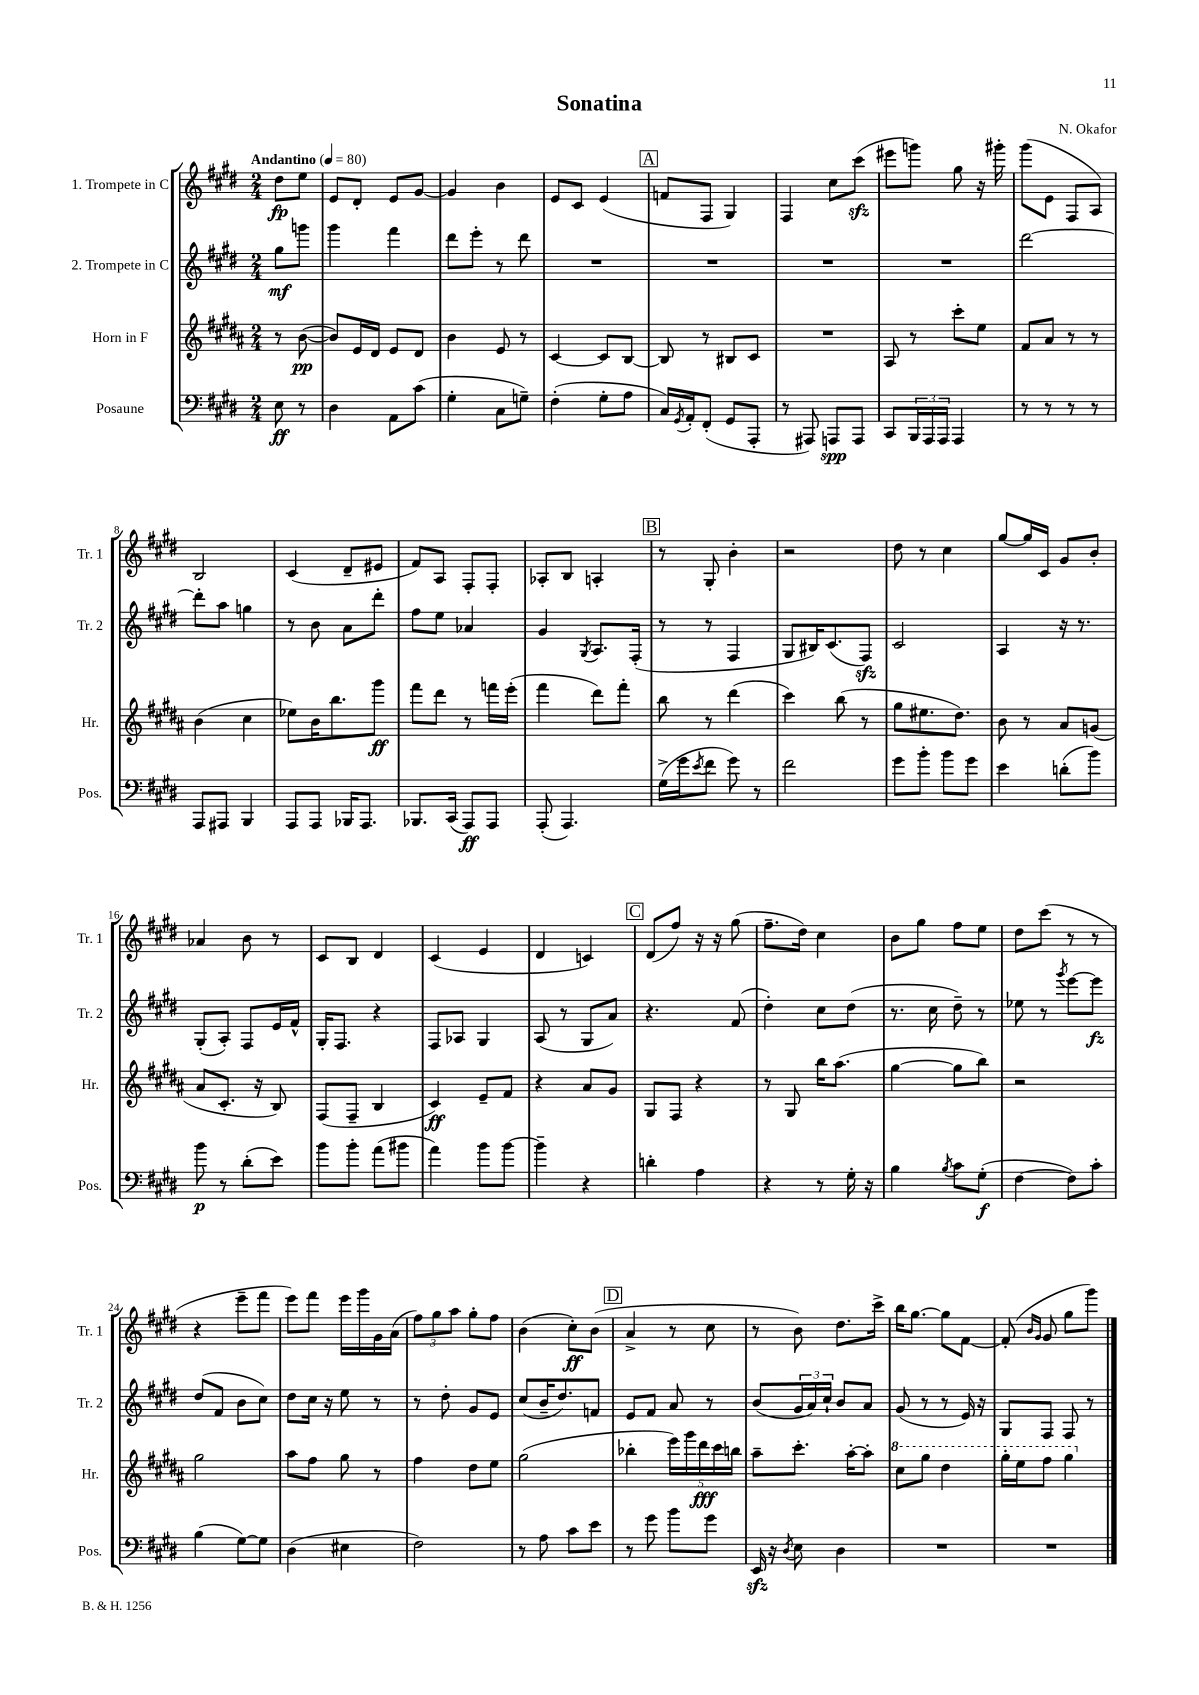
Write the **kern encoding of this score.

**kern	**kern	**kern	**kern
*staff4	*staff3	*staff2	*staff1
*clefF4	*clefG2	*clefG2	*clefG2
*k[f#c#g#d#]	*k[f#c#g#d#a#]	*k[f#c#g#d#]	*k[f#c#g#d#]
*M2/4	*M2/4	*M2/4	*M2/4
*MM80	*MM80	*MM80	*MM80
8E	8r	8gg#	8dd#
8r	([8b	8ggg	8ee
=	=	=	=
4D#	8b])	4ggg#	8e
.	16e	.	8d#'
.	16d#	.	.
8AA	8e	4fff#	8e
(8c#	8d#	.	[8g#
=	=	=	=
4G#'	4b	8ddd#	4g#]
.	.	8eee'	.
8C#	8e	8r	4b
8G~)	8r	8ddd#	.
=	=	=	=
(4F#'	[4c#	2r	8e
.	.	.	8c#
8G#'	8c#]	.	(4e
8A	[8B	.	.
=	=	=	=
16C#)	8B]	2r	8f
8qGG#	.	.	.
16AA'	.	.	.
(8FF#'	8r	.	8F#
8GG#	8B#	.	4G#)
8AAA'	8c#	.	.
=	=	=	=
8r	2r	2r	4F#
8AAA#)	.	.	.
8AAA	.	.	8cc#
8AAA	.	.	(8ccc#
=	=	=	=
8CC#	8A#	2r	8eee#
24BBB	8r	.	8ggg)
24AAA	.	.	.
24AAA	.	.	.
4AAA	8ccc#'	.	8gg#
.	8ee	.	16r
.	.	.	16ggg#'
=	=	=	=
8r	8f#	[2ddd#	(8ggg#
8r	8a#	.	8e
8r	8r	.	8F#
8r	8r	.	8A)
=	=	=	=
8AAA	(4b	8ddd#']	2B
8AAA#	.	8aa	.
4BBB	4cc#	4gg	.
=	=	=	=
8AAA	8ee-)	8r	(4c#
8AAA	16b	8b	.
.	8.bb	.	.
16BBB-	.	8a	8d#~
8.AAA	.	.	.
.	8ggg#	8ddd#'	8e#
=	=	=	=
8.BBB-	8fff#	8ff#	8f#)
.	8ddd#	8ee	8A
(16CC#	.	.	.
8AAA)	8r	4a-	8F#'
8AAA	16fff	.	8F#'
.	(16eee'	.	.
=	=	=	=
(8AAA'	4fff#	4g#	8A-'
4.AAA)	.	.	8B
.	.	8qG#	.
.	8ddd#)	8.A	4A'
.	8fff#'	.	.
.	.	(16F#'	.
=	=	=	=
(16G#^	8bb	8r	8r
16g#	.	.	.
8qe	.	.	.
8f#	8r	8r	8G#'
8g#)	(4ddd#	4F#	4b'
8r	.	.	.
=	=	=	=
2f#	4ccc#)	8G#	2r
.	.	16B#)	.
.	.	(8.c#	.
.	(8bb	.	.
.	8r	8F#)	.
=	=	=	=
8g#	8gg#	2c#	8dd#
8b'	8.ee#	.	8r
8b	.	.	4cc#
.	8.dd#)	.	.
8g#	.	.	.
=	=	=	=
4e	8b	4A	[8gg#
.	8r	.	16gg#]
.	.	.	16c#
(8d'	8a#	16r	8g#
.	.	8.r	.
8b)	(8g	.	8b'
=	=	=	=
8b	8a#	(8G#'	4a-
8r	8.c#'	8A')	.
(8d#'	.	8F#	8b
.	16r	.	.
8e)	8B)	16e	8r
.	.	16f#^^	.
=	=	=	=
8b	(8F#	16G#'	8c#
.	.	8.F#	.
8b'	8F#~	.	8B
(8a	4B	4r	4d#
8b#	.	.	.
=	=	=	=
4a)	4c#)	8F#	(4c#
.	.	8A-	.
8b	8e~	4G#	4e
[8b	8f#	.	.
=	=	=	=
4b~]	4r	(8A	4d#
.	.	8r	.
4r	8a#	8G#	4c)
.	8g#	8a)	.
=	=	=	=
4d'	8G#	4.r	(8d#
.	8F#	.	8ff#)
4A	4r	.	16r
.	.	.	16r
.	.	(8f#	(8gg#
=	=	=	=
4r	8r	4dd#')	8.ff#~
.	8G#	.	.
.	.	.	16dd#)
8r	16bb	8cc#	4cc#
.	(8.aa#	.	.
16G#'	.	(8dd#	.
16r	.	.	.
=	=	=	=
4B	[4gg#	8.r	8b
.	.	.	8gg#
.	.	16cc#	.
8qB	.	.	.
8c#	8gg#]	8dd#~)	8ff#
(8G#'	8bb)	8r	8ee
=	=	=	=
[4F#	2r	8ee-	8dd#
.	.	8r	(8ccc#
.	.	8qggg#	.
8F#])	.	[8eee	8r
8c#'	.	8eee]	8r
=	=	=	=
(4B	2gg#	(8dd#	4r
.	.	8f#	.
[8G#)	.	8b	8eee~
8G#]	.	8cc#)	8fff#
=	=	=	=
(4D#	8aa#	8dd#	8eee)
.	8ff#	16cc#	8fff#
.	.	16r	.
4E#	8gg#	8ee	16eee
.	.	.	16ggg#
.	8r	8r	16g#
.	.	.	(16a
=	=	=	=
2F#)	4ff#	8r	12ff#)
.	.	.	12gg#
.	.	8dd#'	.
.	.	.	12aa
.	8dd#	8g#	8gg#'
.	8ee	8e	8ff#
=	=	=	=
8r	(2gg#	(8cc#	(4b
8A	.	16b~	.
.	.	8.dd#)	.
8c#	.	.	8cc#')
8e	.	8f	(8b
=	=	=	=
8r	4bb-'	8e	4a^
8g#	.	8f#	.
8b	20eee)	8a	8r
.	20ggg#	.	.
.	20ddd#	.	.
8g#	.	8r	8cc#
.	20ccc#	.	.
.	20bb	.	.
=	=	=	=
16EE	8aa#~	(8b	8r
16r	.	.	.
8qD#	.	.	.
8E	8.ccc#'	24g#	8b)
.	.	24a)	.
.	.	24cc#`	.
4D#	.	8b	8.dd#
.	[16aa#'	.	.
.	8aa#']	8a	.
.	.	.	16ccc#^
=	=	=	=
2r	8ccc#	(8g#	16bb
.	.	.	[8.gg#
.	8ggg#	8r	.
.	4ddd#	8r	8gg#]
.	.	16e)	[8f#
.	.	16r	.
=	=	=	=
2r	16ggg#'	8G#	(8f#']
.	16eee	.	.
.	.	.	16qqb
.	.	.	16qqg#
.	8fff#	8F#	8g#
.	4ggg#	8F#	8gg#
.	.	8r	8ggg#)
==	==	==	==
*-	*-	*-	*-
